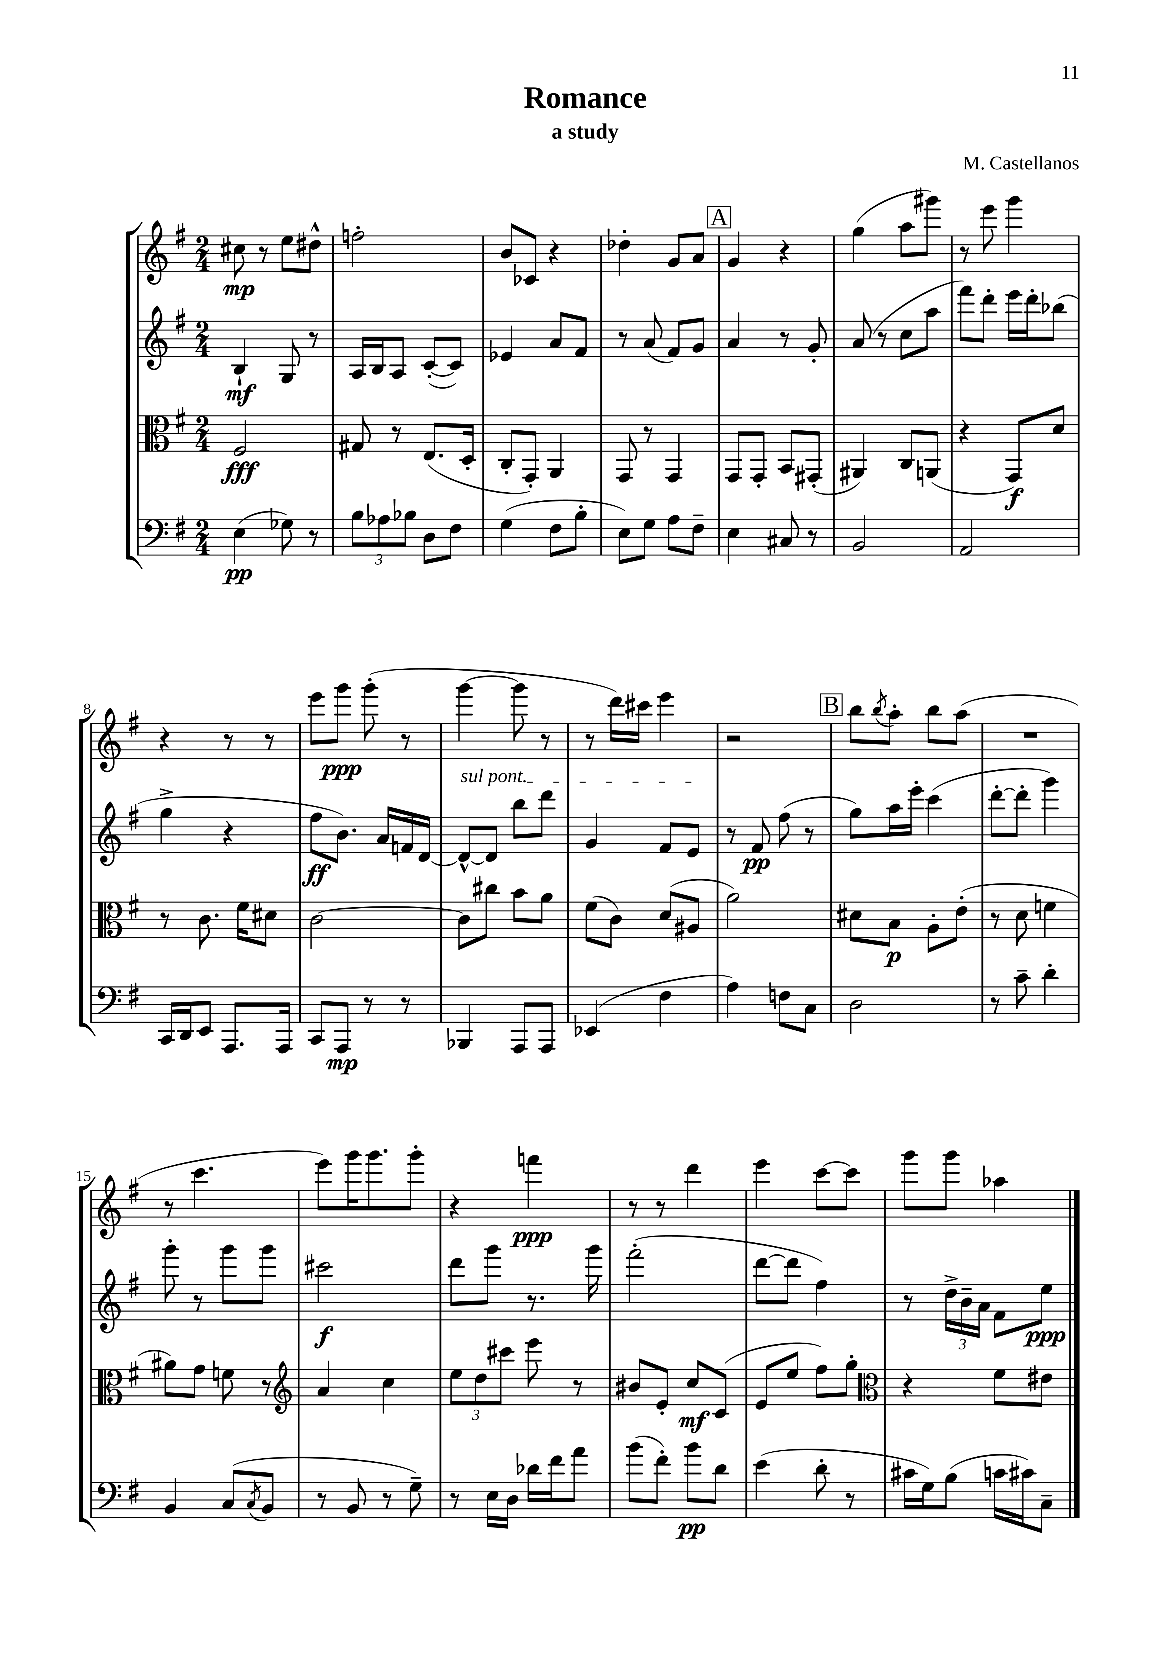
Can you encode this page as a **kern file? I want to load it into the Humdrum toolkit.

**kern	**dynam	**kern	**dynam	**kern	**dynam	**kern	**dynam
*part4	*part4	*part3	*part3	*part2	*part2	*part1	*part1
*staff4	*staff4	*staff3	*staff3	*staff2	*staff2	*staff1	*staff1
*clefF4	*	*clefC3	*	*clefG2	*	*clefG2	*
*k[f#]	*	*k[f#]	*	*k[f#]	*	*k[f#]	*
*M2/4	*	*M2/4	*	*M2/4	*	*M2/4	*
=1	=1	=1	=1	=1	=1	=1	=1
(4E\	pp	2F#/	fff	4B`/	mf	8cc#X\	mp
.	.	.	.	.	.	8r	.
8G-X\)	.	.	.	8G/	.	8ee\L	.
8r	.	.	.	8r	.	8dd#X^^\J	.
=2	=2	=2	=2	=2	=2	=2	=2
12B\L	.	8G#X/	.	16A/LL	.	2ffn'\	.
.	.	.	.	16B/J	.	.	.
12A-X\	.	.	.	.	.	.	.
.	.	8r	.	8A/J	.	.	.
12B-X\J	.	.	.	.	.	.	.
8D\L	.	(8.E/L	.	([8c'/L	.	.	.
8F#\J	.	.	.	8c/J])	.	.	.
.	.	16D'/Jk	.	.	.	.	.
=3	=3	=3	=3	=3	=3	=3	=3
(4G\	.	8C'/L	.	4e-X/	.	8b/L	.
.	.	8GG'/J)	.	.	.	8c-X/J	.
8F#\L	.	4AA/	.	8a/L	.	4r	.
8B'\J	.	.	.	8f#/J	.	.	.
=4	=4	=4	=4	=4	=4	=4	=4
8E\L)	.	8GG/	.	8r	.	4dd-X'\	.
8G\J	.	8r	.	(8a/	.	.	.
8A\L	.	4GG/	.	8f#/L)	.	8g/L	.
8F#~\J	.	.	.	8g/J	.	8a/J	.
!!LO:REH:place=s1:t=A
=5	=5	=5	=5	=5	=5	=5	=5
4E\	.	8GG/L	.	4a/	.	4g/	.
.	.	8GG'/J	.	.	.	.	.
8C#X/	.	8BB/L	.	8r	.	4r	.
8r	.	(8GG#X'/J	.	8g'/	.	.	.
=6	=6	=6	=6	=6	=6	=6	=6
2BB/	.	4AA#X/)	.	(8a/	.	(4gg\	.
.	.	.	.	8r	.	.	.
.	.	8C/L	.	8cc\L	.	8aa\L	.
.	.	(8AAn/J	.	8aa\J	.	8ggg#X\J)	.
=7	=7	=7	=7	=7	=7	=7	=7
2AA/	.	4r	.	8fff#\L)	.	8r	.
.	.	.	.	8ddd'\J	.	8eee\	.
.	.	8GG/L)	f	16eee\LL	.	4ggg\	.
.	.	.	.	16ddd'\J	.	.	.
.	.	8d/J	.	(8bb-X\J	.	.	.
!!LO:LB:g=z
=8	=8	=8	=8	=8	=8	=8	=8
16CC/LL	.	8r	.	4gg^\	.	4r	.
16DD/J	.	.	.	.	.	.	.
8EE/J	.	8.c\	.	.	.	.	.
8.AAA/L	.	.	.	4r	.	8r	.
.	.	16f#\KL	.	.	.	.	.
.	.	8d#X\J	.	.	.	8r	.
16AAA/Jk	.	.	.	.	.	.	.
=9	=9	=9	=9	=9	=9	=9	=9
8CC/L	.	[2c\	.	8ff#\L	ff	8eee\L	.
8AAA/J	mp	.	.	8.b\J)	.	8ggg\J	ppp
8r	.	.	.	.	.	(8ggg'\	.
.	.	.	.	16a/LL	.	.	.
8r	.	.	.	16fn/	.	8r	.
.	.	.	.	[16d/JJ	.	.	.
=10	=10	=10	=10	=10	=10	=10	=10
!	!	!	!	!LO:TX:a:i:t=sul pont.	!	!	!
4BBB-X/	.	8c\L]	.	8d^^/L_	.	[4ggg\	.
.	.	8cc#X\J	.	8d/J]	.	.	.
8AAA/L	.	8b\L	.	8bb\L	.	8ggg\]	.
8AAA/J	.	8a\J	.	8ddd\J	.	8r	.
=11	=11	=11	=11	=11	=11	=11	=11
(4EE-X/	.	(8f#\L	.	4g/	.	8r	.
.	.	8c\J)	.	.	.	16ddd\LL)	.
.	.	.	.	.	.	16ccc#X\JJ	.
4F#\	.	(8d/L	.	8f#/L	.	4eee\	.
.	.	8A#X/J	.	8e/J	.	.	.
=12	=12	=12	=12	=12	=12	=12	=12
4A\)	.	2a\)	.	8r	.	2r	.
.	.	.	.	8f#/	pp	.	.
8Fn\L	.	.	.	(8ff#\	.	.	.
8C\J	.	.	.	8r	.	.	.
!!LO:REH:place=s1:t=B
=13	=13	=13	=13	=13	=13	=13	=13
2D\	.	8d#X\L	.	8gg\L)	.	8bb\L	.
.	.	.	.	.	.	8qbb/	.
.	.	8B\J	p	16aa\L	.	8aa'\J	.
.	.	.	.	16eee'\JJ	.	.	.
.	.	8A'\L	.	(4ccc\	.	8bb\L	.
.	.	(8e'\J	.	.	.	(8aa\J	.
=14	=14	=14	=14	=14	=14	=14	=14
8r	.	8r	.	[8ddd'\L	.	2r	.
8c~\	.	8d\	.	8ddd'\J]	.	.	.
4d'\	.	4fn\	.	4ggg\)	.	.	.
!!LO:LB:g=z
=15	=15	=15	=15	=15	=15	=15	=15
4BB/	.	8a#X\L)	.	8ggg'\	.	8r	.
.	.	8g\J	.	8r	.	4.ccc\	.
(8C/L	.	8fn\	.	8ggg\L	.	.	.
8qC/	.	.	.	.	.	.	.
8BB/J	.	8r	.	8ggg\J	.	.	.
=16	=16	=16	=16	=16	=16	=16	=16
*	*	*clefG2	*	*	*	*	*
8r	.	4a/	.	2ccc#X\	f	8eee\L)	.
8BB/	.	.	.	.	.	16ggg\K	.
.	.	.	.	.	.	8.ggg\	.
8r	.	4cc\	.	.	.	.	.
8G~\)	.	.	.	.	.	8ggg'\J	.
=17	=17	=17	=17	=17	=17	=17	=17
8r	.	12ee\L	.	8ddd\L	.	4r	.
.	.	12dd\	.	.	.	.	.
16E\LL	.	.	.	8ggg\J	.	.	.
.	.	12ccc#X\J	.	.	.	.	.
16D\JJ	.	.	.	.	.	.	.
16d-X\LL	.	8eee\	.	8.r	.	4fffn\	ppp
16f#\J	.	.	.	.	.	.	.
8a\J	.	8r	.	.	.	.	.
.	.	.	.	16ggg\	.	.	.
=18	=18	=18	=18	=18	=18	=18	=18
(8b\L	.	8b#X/L	.	(2fff#'\	.	8r	.
8f#'\J)	.	8e'/J	.	.	.	8r	.
8b\L	pp	8cc/L	mf	.	.	4ddd\	.
8d\J	.	(8c/J	.	.	.	.	.
=19	=19	=19	=19	=19	=19	=19	=19
(4e\	.	8e/L	.	[8ddd\L	.	4eee\	.
.	.	8ee/J	.	8ddd\J]	.	.	.
8d'\	.	8ff#\L)	.	4ff#\)	.	[8ccc\L	.
8r	.	8gg'\J	.	.	.	8ccc\J]	.
=20	=20	=20	=20	=20	=20	=20	=20
*	*	*clefC3	*	*	*	*	*
16c#X\LL	.	4r	.	8r	.	8ggg\L	.
16G\J)	.	.	.	.	.	.	.
(8B\J	.	.	.	24dd^\LL	.	8ggg\J	.
.	.	.	.	24b~\	.	.	.
.	.	.	.	24a\JJ	.	.	.
16cn\LL	.	8f#\L	.	8f#\L	.	4aa-X\	.
16c#X\J)	.	.	.	.	.	.	.
8C~\J	.	8e#X\J	.	8ee\J	ppp	.	.
==	==	==	==	==	==	==	==
*-	*-	*-	*-	*-	*-	*-	*-
